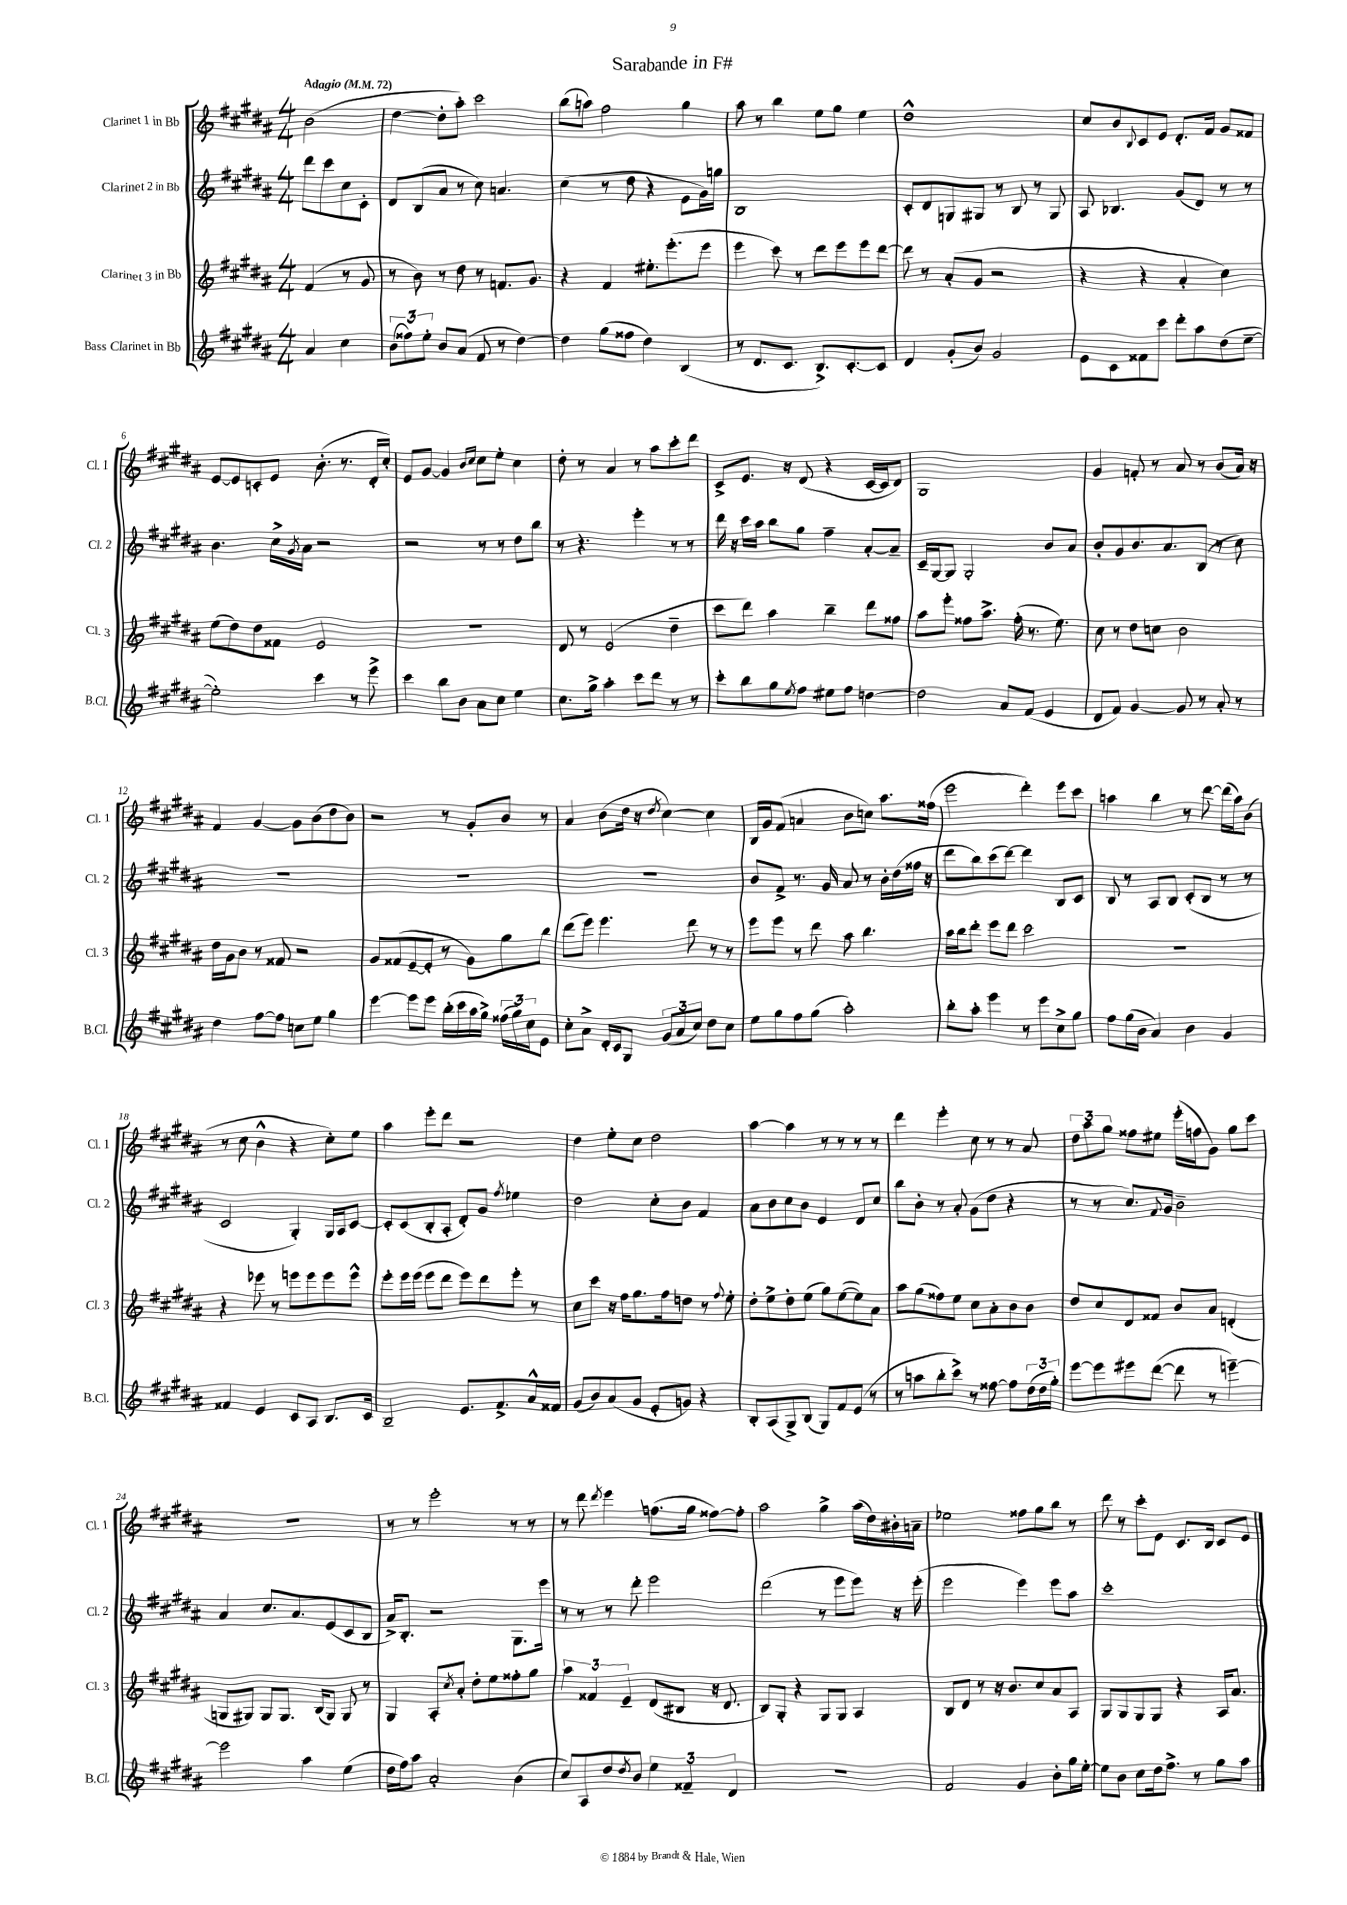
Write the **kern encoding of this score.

**kern	**kern	**kern	**kern
*staff4	*staff3	*staff2	*staff1
*clefG2	*clefG2	*clefG2	*clefG2
*k[f#c#g#d#a#]	*k[f#c#g#d#a#]	*k[f#c#g#d#a#]	*k[f#c#g#d#a#]
*M4/4	*M4/4	*M4/4	*M4/4
*MM72	*MM72	*MM72	*MM72
4a#	(4f#	8ddd#	(2b
.	.	8ccc#	.
4cc#	8r	8cc#	.
.	8g#	8c#'	.
=	=	=	=
(12b	8r	8d#	[4dd#
12ff##)	.	.	.
.	8b)	(8B	.
12ee'	.	.	.
8b	8r	8a#	8dd#']
(8a#	8dd#	8r	8aa#')
8f#	8r	8cc#)	2ccc#
8r	8.f	4.a	.
[4dd#)	.	.	.
.	8.g#	.	.
=	=	=	=
4dd#]	4r	(4cc#	(8bb
.	.	.	8aa)
(8gg#	4f#	8r	2ff#
8ff##	.	8dd#	.
4dd#)	8.ee#'	4r	.
.	(8.eee'	.	.
(4B	.	8e	4gg#
.	8eee	16g#)	.
.	.	16gg	.
=	=	=	=
8r	4eee	1B	8aa#
8.d#	.	.	8r
.	8ccc#)	.	4bb
8.c#	.	.	.
.	8r	.	.
8.B^)	8ddd#	.	8ee
.	8eee	.	8gg#
[8.c#'	.	.	.
.	8eee	.	4ee
8c#]	[8ddd#	.	.
=	=	=	=
4d#	8ddd#]	8c#'	1dd#^^
.	8r	8d#	.
(8g#'	(8a#'	8G	.
8b)	8g#	8G#	.
2g#	2r	8r	.
.	.	8B	.
.	.	8r	.
.	.	8G#	.
=	=	=	=
8e	4r	8A#	8cc#
8c#	.	4.B-	8b
.	.	.	8qqB
8f##	4r	.	8c#
8ccc#	.	.	8e
8ddd#'	4a#'	(8g#	8.d#'
8aa#	.	8d#)	.
.	.	.	16f#
(8dd#	4cc#)	8r	8g#
[8ee~	.	8r	8f##
=	=	=	=
2ee'])	(8ee	4.b	[8e
.	8dd#)	.	8e]
.	8dd#	.	8c'
.	8f##	16cc#^	8e
.	.	8qg#	.
.	.	16a#	.
4ccc#	2e	2r	(8.b'
.	.	.	8.r
8r	.	.	.
8eee^	.	.	16d#'
.	.	.	16cc#')
=	=	=	=
4ccc#	1r	2r	8e
.	.	.	[8g#
8bb	.	.	4g#]
8b	.	.	.
.	.	.	16qqb
.	.	.	16qqcc#
8a#	.	8r	8cc#
8cc#	.	8r	8ee'
4ee	.	8dd#	4cc#
.	.	8bb	.
=	=	=	=
8.cc#	8d#	8r	8dd#'
.	8r	4.r	8r
16gg#^	.	.	.
4aa#'	(2e	.	4a#
8ccc#	.	4eee'	8r
8ddd#	.	.	8aa#
8r	4dd#~	8r	8ccc#'
8r	.	8r	8ddd#
=	=	=	=
8ccc#'	8ccc#	16ddd#	8c#^
.	.	16r	.
8bb	8ddd#)	16ccc#	8.e
.	.	16aa#	.
8gg#	4aa#	8bb	.
.	.	.	16r
8qee	.	.	.
8ff#	.	8gg#	(8d#
8ee#	4bb~	4ff#~	4r
8ff#	.	.	.
[4dd	8ddd#	[8a#'	[16c#
.	.	.	16c#]
.	8ff##	8a#~]	8d#)
=	=	=	=
2dd]	8aa#	16c#~	1G#
.	.	[16G#	.
.	8eee'	8G#]	.
.	8ff##	2G#'	.
.	8.aa#^	.	.
8a#	.	.	.
.	(16ff##'	.	.
(8f#	8.r	.	.
4e	.	8b	.
.	8.ee)	.	.
.	.	8a#	.
=	=	=	=
8d#	8cc#	8b'	4g#
8f#)	8r	8g#	.
[4g#	8dd#	8.b	8f'
.	8cc	.	8r
.	.	8.a#	.
8g#]	2b	.	8a#
8r	.	(8B	8r
8a#'	.	8r	(8b
8r	.	8cc#)	16a#)
.	.	.	16r
=	=	=	=
4dd#	16dd#	1r	4f#
.	16g#	.	.
.	8b	.	.
[8ff#	8r	.	[4g#
8ff#]	8f##	.	.
8cc	2r	.	8g#]
8ee	.	.	(8b
4gg#	.	.	8dd#
.	.	.	8b)
=	=	=	=
[4eee	8g#	1r	2r
.	(8f##	.	.
8eee]	[8e~	.	.
8eee	8e']	.	.
(16bb'	8r	.	8r
16ccc#	.	.	.
16aa#	8g#)	.	8g#'
16gg#^)	.	.	.
(24ff##	8gg#	.	8b
24gg#)	.	.	.
24cc#	.	.	.
8e	8bb	.	8r
=	=	=	=
8cc#'	(8ddd#	1r	4a#
8a#^	8eee)	.	.
16d#'	4.eee	.	(8b
16c#	.	.	.
8G#	.	.	16dd#
.	.	.	16r
.	.	.	8qdd#
(12g#	.	.	[4cc#)
12a#	.	.	.
.	8ddd#	.	.
12cc#)	.	.	.
8dd#	8r	.	4cc#]
8cc#	8r	.	.
=	=	=	=
8ee	8eee	8b	16B
.	.	.	16g#
8gg#	8eee	8f#^	(8f#
8ff#	8r	8.r	4a
(8gg#	8ddd#	.	.
.	.	16g#	.
2aa#')	8aa#	8a#	8b
.	4.bb	8r	8cc)
.	.	16b'	8.aa#
.	.	(16dd#	.
.	.	16ff##	.
.	.	16r	(16ff##
=	=	=	=
8bb'	16aa#	8ddd#	2eee
.	16bb	.	.
8aa#'	8ddd#'	8bb)	.
4eee	8eee	(8ccc#	.
.	8ddd#	[8ddd#)	.
8r	2ccc#	4ddd#]	4ddd#')
8eee	.	.	.
8cc#^	.	8B	8eee
8gg#	.	8c#	8ccc#
=	=	=	=
8ff#	1r	8B	4aa
(16gg#	.	8r	.
16b	.	.	.
4a#)	.	8A#	4bb
.	.	8B	.
4b	.	(8c#'	8r
.	.	8B	[8ddd#
4g#	.	8r	(16ddd#]
.	.	.	16aa)
.	.	8r	(8b
=	=	=	=
4f##	4r	2c#	8r
.	.	.	8cc#
4e	8eee-	.	4b^^
.	8r	.	.
8c#	8eee	4G#')	4r
8A#	8eee	.	.
8.B	8eee	16G#	8cc#')
.	.	16A#	.
.	8eee^^	[8c#	8ee
16c#	.	.	.
=	=	=	=
2B~	8eee'	8c#']	4aa#
.	16eee	(8c#	.
.	(16eee	.	.
.	8eee	8B'	8eee'
.	8ddd#	8A#'	8ddd#
8.e	8eee)	8d#')	2r
.	8ddd#	8g#	.
8.f#^	.	.	.
.	.	8qff#	.
.	8eee'	4ee-	.
16a#^^	8r	.	.
16f##	.	.	.
=	=	=	=
(8g#	8cc#	2dd#	4dd#
8b)	8ccc#	.	.
(8a#	16r	.	8ee'
.	16ff#	.	.
8g#	8.gg#	.	8cc#
8e'	.	8cc#'	2dd#
.	16ff#	.	.
8g)	8dd	8b	.
4r	8r	4f#	.
.	8qqff#	.	.
.	8ee'	.	.
=	=	=	=
8B'	8dd#'	8a#	[4aa#
(8A#	8ee^	8b	.
8G#^)	8dd#'	8cc#	4aa#]
(8B	(8ee	8b	.
8G#)	8gg#)	4e	8r
8f#	([8ee	.	8r
(8e	8ee])	8d#	8r
8r	8a#	8cc#	8r
=	=	=	=
8r	8aa#	8bb	4ddd#
8aa	(8gg#	8b'	.
8bb'	8ff##)	8r	4eee'
8ccc#^)	8ee	8a#'	.
8r	8cc#	(8g#	8cc#
[8ff##	8a#'	8dd#	8r
8ff##]	8b	4r	8r
(24dd#	8b	.	8a#
24dd#	.	.	.
24gg#')	.	.	.
=	=	=	=
[8eee	8dd#	8r	12dd#
.	.	.	12aa#
8eee]	8cc#	8r	.
.	.	.	12gg#
8eee#	8d#	8.cc#)	8ff##
([8ddd#	8f##	.	8ee#
.	.	8qqf#	.
.	.	16g#	.
8ddd#]	8b	2b~	(16eee'
.	.	.	16ff
8r	8a#	.	8g#)
[4eee~)	(4d'	.	8gg#
.	.	.	8ccc#
=	=	=	=
2eee]	8G	4a#	1r
.	8G#)	.	.
.	8G#	8.cc#	.
.	8.G#	.	.
.	.	8.a#	.
4aa#	.	.	.
.	(16B	.	.
.	8G#)	(8e	.
(4ee	8G#	8c#	.
.	8r	8B	.
=	=	=	=
16dd#	4G#	16a#^)	8r
16ff#)	.	8.B'	.
8aa#	.	.	8r
2a#'	8A#'	2r	2eee'
.	8qcc#	.	.
.	8a#'	.	.
.	8dd#'	.	.
.	8ee	.	.
(4b	8ff##'	8.G#	8r
.	8gg#	.	8r
.	.	16eee	.
=	=	=	=
8cc#)	6aa#	8r	8r
8A#	.	8r	8ddd#
.	6f##	.	.
.	.	.	8qddd#
8dd#	.	8r	4eee
.	6e~	.	.
8qdd#	.	.	.
8b	.	8ddd#'	.
6ee	(8d#	2eee	(8.ff
.	8B#	.	.
6f##~	.	.	.
.	.	.	16gg#
.	16r	.	[8ff##)
.	8.d#	.	.
6d#	.	.	.
.	.	.	8ff##']
=	=	=	=
1r	8B)	(2ddd#	2aa#
.	8G#'	.	.
.	4r	.	.
.	8G#	8r	4gg#^
.	8G#	8eee	.
.	4A#	8eee)	(16aa#
.	.	.	16dd#)
.	.	16r	16b#'
.	.	(16eee'	16a~
=	=	=	=
2f#	8B	2eee	2ee-
.	8d#	.	.
.	8r	.	.
.	16r	.	.
.	8.b	.	.
4g#	.	4eee)	8ff##
.	8cc#	.	8gg#
8b'	8a#	8eee	8bb
16gg#	8A#	8aa#	8r
[16ee'	.	.	.
=	=	=	=
8ee]	8G#	1ccc#'	8ddd#
8b	8G#	.	8r
8cc#	8G#	.	8ccc#'
16dd#	8G#	.	8e
8.ff#^	.	.	.
.	4r	.	8.c#
8r	.	.	.
.	.	.	16B
8gg#	16A#	.	8c#
.	8.a#	.	.
8aa#	.	.	8e
==	==	==	==
*-	*-	*-	*-
